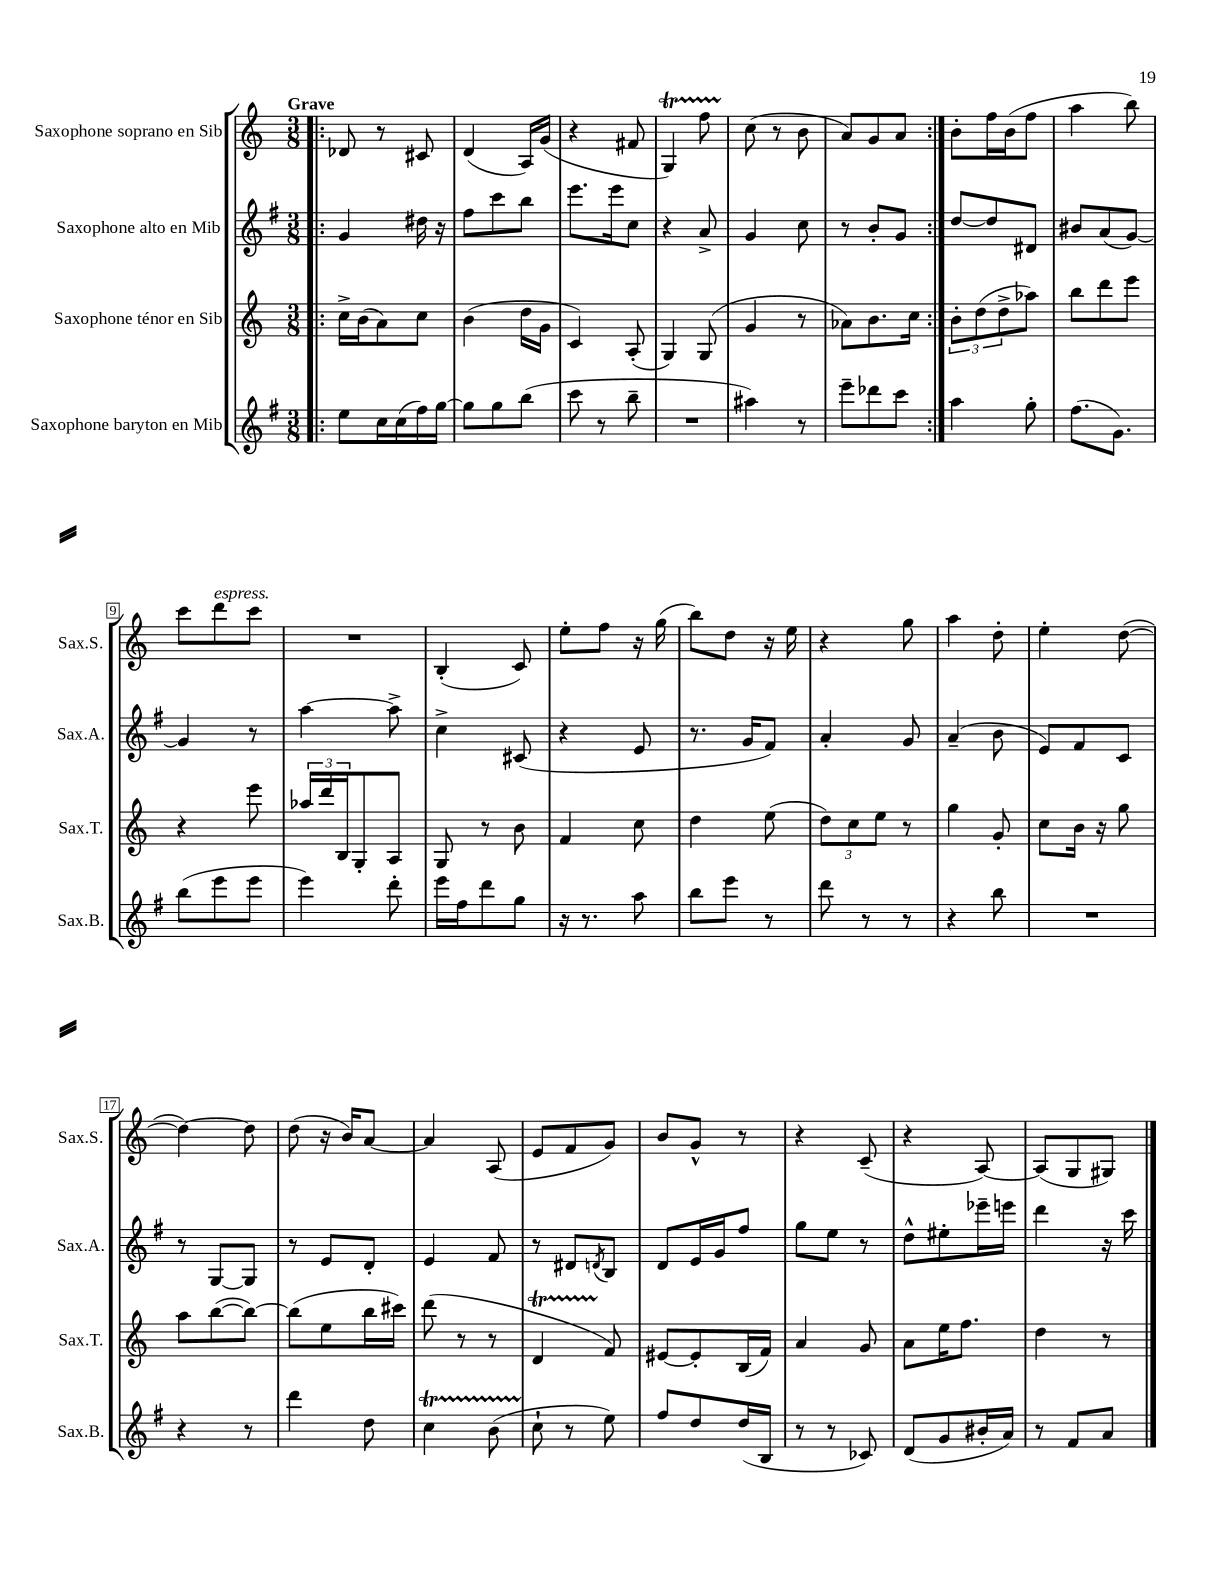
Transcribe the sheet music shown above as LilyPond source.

<<
\new StaffGroup <<
\new Staff = "s0" \with { instrumentName = "Saxophone soprano en Sib" shortInstrumentName = "Sax.S." } {
    \clef treble \key c \major \numericTimeSignature \time 3/8 \tempo "Grave"
    \repeat volta 2 { \bar ".|:" des'8 r8 cis'8 |
    d'4( a16) g'16( |
    r4 fis'8 |
    g4\startTrillSpan) f''8 |
    c''8\stopTrillSpan( r8 b'8 |
    a'8) g'8 a'8 | }
    b'8-. f''16 b'16( f''8 |
    a''4 b''8) |
    c'''8 d'''8^\markup { \italic "espress." } c'''8 |
    R4. |
    b4-.( c'8) |
    e''8-. f''8 r16 g''16( |
    b''8) d''8 r16 e''16 |
    r4 g''8 |
    a''4 d''8-. |
    e''4-. d''8~( |
    d''4~) d''8 |
    d''8( r16 b'16) a'8~ |
    a'4 a8( |
    e'8 f'8 g'8) |
    b'8 g'8-^ r8 |
    r4 c'8--( |
    r4 a8~) |
    a8( g8 gis8) \bar "|." |
}
\new Staff = "s1" \with { instrumentName = "Saxophone alto en Mib" shortInstrumentName = "Sax.A." } {
    \clef treble \key g \major \numericTimeSignature \time 3/8
    \repeat volta 2 { \bar ".|:" g'4 dis''16 r16 |
    fis''8 c'''8 b''8 |
    e'''8. e'''16 c''8 |
    r4 a'8-> |
    g'4 c''8 |
    r8 b'8-. g'8 | }
    d''8~ d''8 dis'8 |
    bis'8 a'8( g'8~) |
    g'4 r8 |
    a''4~ a''8-> |
    c''4-> cis'8( |
    r4 e'8 |
    r8. g'16 fis'8) |
    a'4-. g'8 |
    a'4--( b'8 |
    e'8) fis'8 c'8 |
    r8 g8~ g8 |
    r8 e'8 d'8-. |
    e'4 fis'8 |
    r8 dis'8 \acciaccatura { d'8 } b8 |
    d'8 e'16 g'16 fis''8 |
    g''8 e''8 r8 |
    d''8-^ eis''8-. ees'''16-- e'''16 |
    d'''4 r16 c'''16 \bar "|." |
}
\new Staff = "s2" \with { instrumentName = "Saxophone ténor en Sib" shortInstrumentName = "Sax.T." } {
    \clef treble \key c \major \numericTimeSignature \time 3/8
    \repeat volta 2 { \bar ".|:" c''16-> b'16( a'8) c''8 |
    b'4( d''16 g'16 |
    c'4) a8-.( |
    g4) g8( |
    g'4 r8 |
    aes'8) b'8. c''16 | }
    \tuplet 3/2 { b'8-. d''8( d''8-> } aes''8) |
    b''8 d'''8 e'''8 |
    r4 e'''8 |
    \tuplet 3/2 { aes''16 d'''16 b16 } g8-. a8 |
    g8 r8 b'8 |
    f'4 c''8 |
    d''4 e''8( |
    \tuplet 3/2 { d''8) c''8 e''8 } r8 |
    g''4 g'8-. |
    c''8 b'16 r16 g''8 |
    a''8 b''8~( b''8~) |
    b''8( e''8 b''16 cis'''16) |
    d'''8( r8 r8 |
    d'4\startTrillSpan f'8\stopTrillSpan) |
    eis'8~ eis'8-. b16( f'16) |
    a'4 g'8 |
    a'8 e''16 f''8. |
    d''4 r8 \bar "|." |
}
\new Staff = "s3" \with { instrumentName = "Saxophone baryton en Mib" shortInstrumentName = "Sax.B." } {
    \clef treble \key g \major \numericTimeSignature \time 3/8
    \repeat volta 2 { \bar ".|:" e''8 c''16 c''16( fis''16) g''16~ |
    g''8 g''8 b''8( |
    c'''8 r8 b''8-- |
    R4. |
    ais''4) r8 |
    e'''8-- des'''8 c'''8 | }
    a''4 g''8-. |
    fis''8.( g'8.) |
    b''8( e'''8 e'''8 |
    e'''4) d'''8-. |
    e'''16 fis''16 d'''8 g''8 |
    r16 r8. a''8 |
    b''8 e'''8 r8 |
    d'''8 r8 r8 |
    r4 b''8 |
    R4. |
    r4 r8 |
    d'''4 d''8 |
    c''4\startTrillSpan b'8( |
    c''8-!\stopTrillSpan r8 e''8) |
    fis''8 d''8 d''16( b16 |
    r8 r8 ces'8) |
    d'8( g'8 bis'16-. a'16) |
    r8 fis'8 a'8 \bar "|." |
}
>>
>>
\layout { \context { \Score \override BarNumber.stencil = #(make-stencil-boxer 0.1 0.3 ly:text-interface::print) } }
